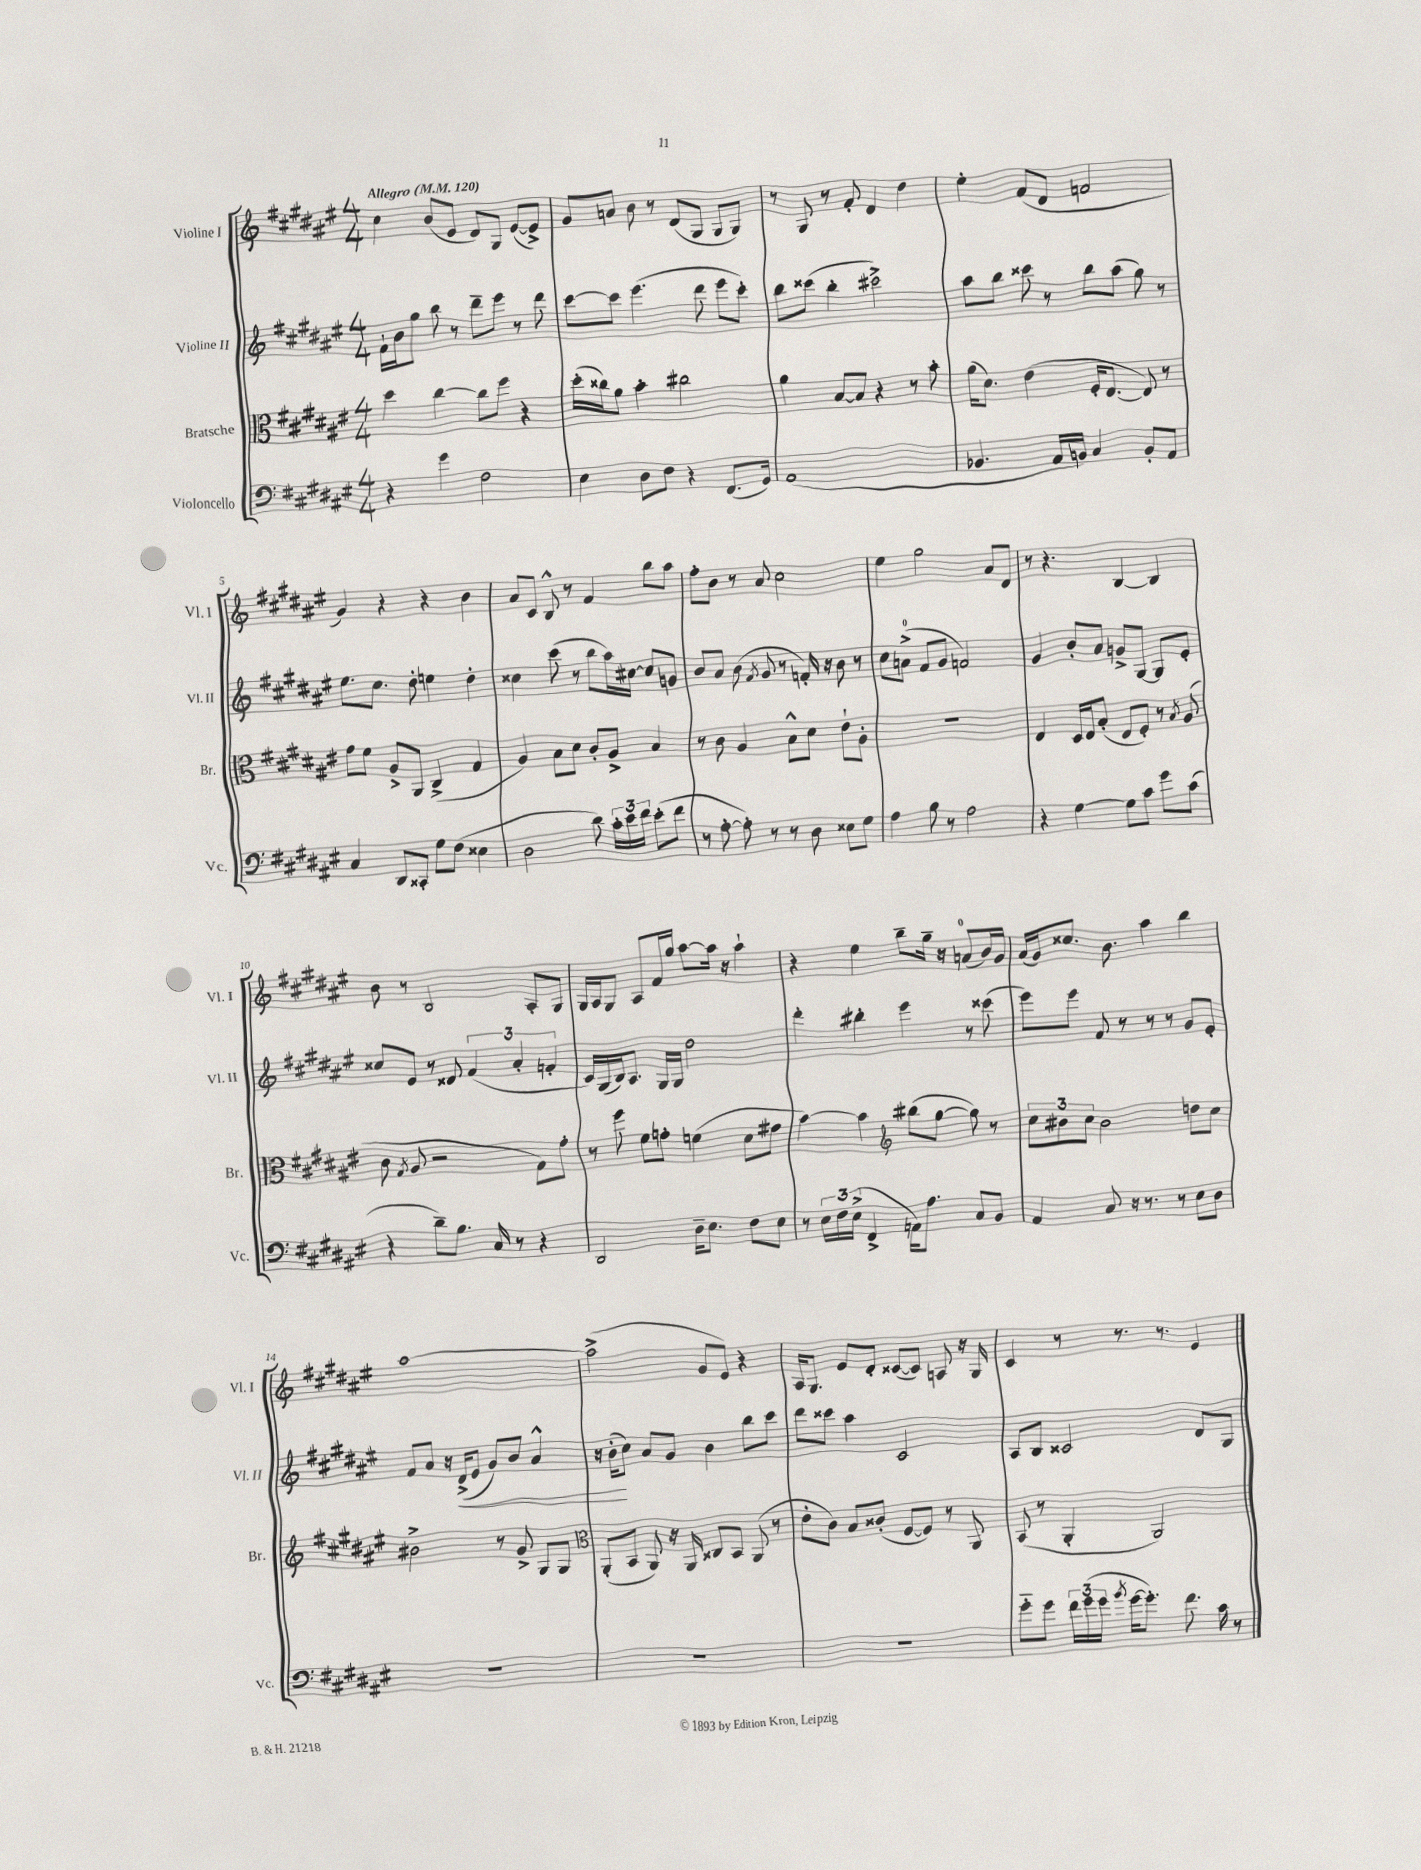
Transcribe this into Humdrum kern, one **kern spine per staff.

**kern	**kern	**kern	**dynam	**kern
*part4	*part3	*part2	*part2	*part1
*staff4	*staff3	*staff2	*staff2	*staff1
*I"Violoncello	*I"Bratsche	*I"Violine II	*	*I"Violine I
*I'Vc.	*I'Br.	*I'Vl. II	*	*I'Vl. I
*clefF4	*clefC3	*clefG2	*	*clefG2
*k[f#c#g#d#a#e#]	*k[f#c#g#d#a#e#]	*k[f#c#g#d#a#e#]	*	*k[f#c#g#d#a#e#]
*M4/4	*M4/4	*M4/4	*	*M4/4
*MM120	*MM120	*MM120	*	*MM120
=1	=1	=1	=1	=1
!	!	!	!	!LO:TX:a:B:t=Allegro
4r	4dd#\	16f#`\LL	.	4cc#\
.	.	16b\J	.	.
.	.	8gg#\J	.	.
4g#\	[4cc#\	8bb\	.	(8b/L
.	.	8r	.	8e#/J
2F#\	8cc#\L]	8ddd#~\L	.	8d#/L)
.	8ff#\J	8eee#\J	.	8G#/J
.	4r	8r	.	([8e#/L
.	.	8ddd#\	.	8e#^/J])
=2	=2	=2	=2	=2
4E#\	(16dd#'\LL	[8ccc#\L	.	8g#/L
.	16cc##X\J)	.	.	.
.	8a#\J	8ccc#\J]	.	8an/J
8D#\L	4b'\	(4.eee#\	.	8b\
8F#\J	.	.	.	8r
4r	2cc#X\	.	.	(8d#/L
.	.	8ddd#\	.	8G#/J
(8.FF#/L	.	8eee#\L	.	8G#/L
.	.	8ccc#'\J)	.	8G#/J)
16GG#/Jk)	.	.	.	.
=3	=3	=3	=3	=3
(1AA#	4a#\	8bb\L	.	8r
.	.	(8ccc##X\J	.	8G#/
.	[8B/L	4bb'\	.	8r
.	8B/J]	.	.	8f#'/
.	4r	2ccc#X^\)	.	4d#/
.	8r	.	.	4dd#\
.	8b'\	.	.	.
=4	=4	=4	=4	=4
4.BB-X/	(16a#\KL	8aa#\L	.	4ee#'\
.	8.d#\J)	.	.	.
.	.	8bb\J	.	.
.	(4e#\	8ccc##X\	.	(8f#/L
16AA#/LL	.	8r	.	8d#/J
16BBn/JJ)	.	.	.	.
4C#/	16F#'/KL	8bb\L	.	2fn/
.	[8.E#/J	.	.	.
.	.	(8aa#\J	.	.
8BB'/L	8E#/])	8gg#\)	.	.
8AA#/J	8r	8r	.	.
!!LO:LB:g=z
=5	=5	=5	=5	=5
4C#/	8g#\L	8.ee#\L	.	4g#/)
.	8f#\J	.	.	.
.	.	8.cc#\J	.	.
8DD#/L	8A#^/L	.	.	4r
8CC##X'/J	8AA#/J	8dd#'\	.	.
8G#\L	(4C#^/	4een\	.	4r
(8F#\J	.	.	.	.
4E##X\	4G#/	4dd#'\	.	4b\
=6	=6	=6	=6	=6
2D#\	4A#/)	4cc##X\	.	8a#/L
.	.	.	.	8c#/J
.	8B\L	(8ccc#\	.	8B^^/
.	8d#\J	8r	.	8r
8d#\)	8c#'/L	8bb\L	.	4f#/
24c#'\LL	8A#^/J	16aa#\L)	.	.
24e#\	.	.	.	.
.	.	[16cc#X\JJ	.	.
24f#\JJ	.	.	.	.
(8e#'\L	4B/	8cc#/L]	.	8bb\L
8f#\J	.	8gn/J	.	8aa#\J
=7	=7	=7	=7	=7
8r	8r	8b/L	.	8ff#'\L
[8A#'\	8c#\	8a#/J	.	8b\J
8A#'\])	4A#/	(8b\	.	8r
.	.	8qf#/	.	.
8r	.	8g#/	.	8a#/
8r	8B^^\L	8r	.	2cc#\
8D#\	8d#\J	16fn'/)	.	.
.	.	16r	.	.
8E##X\L	8e#`\L	8b\	.	.
8G#\J	8A#'\J	8r	.	.
=8	=8	=8	=8	=8
4A#\	1r	8cc#\L	.	4ee#\
.	.	(8an^\J	.	.
8B\	.	8f#/L	.	2gg#\
8r	.	8g#/J	.	.
2A#\	.	2fn/)	.	.
.	.	.	.	8a#/L
.	.	.	.	8d#/J
=9	=9	=9	=9	=9
4r	4E#/	4g#/	.	8r
.	.	.	.	4.r
[4G#\	16D#/LL	8b'/L	.	.
.	16E#/J	.	.	.
.	(8B'/J	8a#/J	.	.
8G#\L]	8E#/L	8gn^/L	.	[4B/
8c#\J	8F#'/J)	[8G#/J	.	.
8g#\L	8r	8G#/L]	.	4B/]
.	8qB/	.	.	.
(8c#\J	(8A#/	8e#'/J	.	.
!!LO:LB:g=z
=10	=10	=10	=10	=10
4r	8c#\	8cc##X/L	.	8b\
.	8qG#/	.	.	.
.	8A#/	8e#/J	.	8r
8d#~\L)	2r	8r	.	2B/
8.B\J	.	8d##X/	.	.
.	.	(6f#/	.	.
16C#/	.	.	.	.
8r	.	.	.	.
.	.	6a#'/	.	.
4r	8G#\L)	.	.	8A#'/L
.	.	6fn'/	.	.
.	8g#'\J	.	.	8G#/J
=11	=11	=11	=11	=11
2DD#/	8r	16c#/LL)	.	16G#/LL
.	.	(16G#/	.	16A#/J
.	8ff#\	16B/J)	.	8G#/J
.	.	8.A#/J	.	.
.	8f#\L	.	.	8A#/L
.	8gn'\J	16G#/LL	.	16f#/L
.	.	16G#/JJ	.	16gg#/JJ
16D#~\KL	(4fn\	2dd#\	.	[8aa#\L
8.E#\J	.	.	.	.
.	.	.	.	16aa#\Jk]
.	.	.	.	16r
8F#\L	8d#\L	.	.	4aa#`\
8E#\J	8g#X\J	.	.	.
=12	=12	=12	=12	=12
8r	[4b\)	4ddd#'\	.	4r
24E#\LL	.	.	.	.
24F#\	.	.	.	.
(24E#^\JJ	.	.	.	.
4FF#^/	4b\]	4bb#X'\	.	4ee#\
*	*clefG2	*	*	*
16AAn\KL)	(8bb#X\L	4eee#\	.	8bb~\L
8.A#\J	.	.	.	.
.	[8gg#\J	.	.	16gg#~\Jk
.	.	.	.	16r
8C#/L	8gg#\])	8r	.	(8an/L
8BB/J	8r	(8ccc##X\	.	16b/L)
.	.	.	.	16g#/JJ
=13	=13	=13	=13	=13
4AA#/	12cc#\L	8eee#\L)	.	(16a#/LL
.	.	.	.	16g#/J)
.	12b#X\	.	.	.
.	.	8eee#\J	.	8.cc##X/J
.	12cc#\J	.	.	.
8C#/	2b#\	8f#/	.	.
.	.	.	.	8.b\
16r	.	8r	.	.
8.r	.	.	.	.
.	.	8r	.	4aa#\
8r	.	8r	.	.
8E#\L	8ddn\L	8g#/L	.	4bb\
8D#\J	8cc#\J	8e#'/J	.	.
!!LO:LB:g=z
=14	=14	=14	=14	=14
1r	2b#X^\	8f#/L	.	[1aa#
.	.	8a#/J	.	.
.	.	16r	.	.
!	!	!	!LO:HP:b	!
.	.	(16d#^/KL	<	.
.	.	8e#/J	.	.
.	8r	8g#/L)	.	.
.	8g#^/	8b/J	.	.
.	8G#/L	4a#^^/	.	.
.	8G#/J	.	.	.
=15	=15	=15	=15	=15
*	*clefC3	*	*	*
1r	(8AA#'/L	16r	.	(2aa#^\]
.	.	(16b'\KL	.	.
.	8BB/J	8cc#\J)	[	.
.	8AA#/)	8a#/L	.	.
.	16r	8g#/J	.	.
.	16AA#/	.	.	.
.	8C##X/L	4b\	.	8g#/L
.	8BB/J	.	.	8e#/J)
.	(8AA#/	8bb\L	.	4r
.	8r	8ccc#\J	.	.
=16	=16	=16	=16	=16
1r	8e#'\L	8ddd#\L	.	16A#/KL
.	.	.	.	8.G#/J
.	8c#\J)	8ccc##X\J	.	.
.	8B/L	4aa#\	.	8e#/L
.	(8c##X'/J	.	.	8d#'/J
.	[8F#/L	2c#/	.	([8c##X/L
.	8F#/J])	.	.	8c##/J])
.	8r	.	.	8An/
.	8AA#/	.	.	16r
.	.	.	.	16G#/
=17	=17	=17	=17	=17
8g#\L	(8BB/	8A#/L	.	4c#/
8g#\J	8r	8B/J	.	.
24f#\LL	4AA#'/	2c##X/	.	8r
(24g#\	.	.	.	.
24g#\JJ	.	.	.	.
8qb/	.	.	.	.
[16g#\KL	.	.	.	8.r
8.g#'\J])	.	.	.	.
.	2AA#/)	.	.	.
.	.	.	.	8.r
8.f#\	.	.	.	.
.	.	8d#/L	.	4e#/
16c#\	.	.	.	.
8r	.	8G#/J	.	.
==	==	==	==	==
*-	*-	*-	*-	*-
